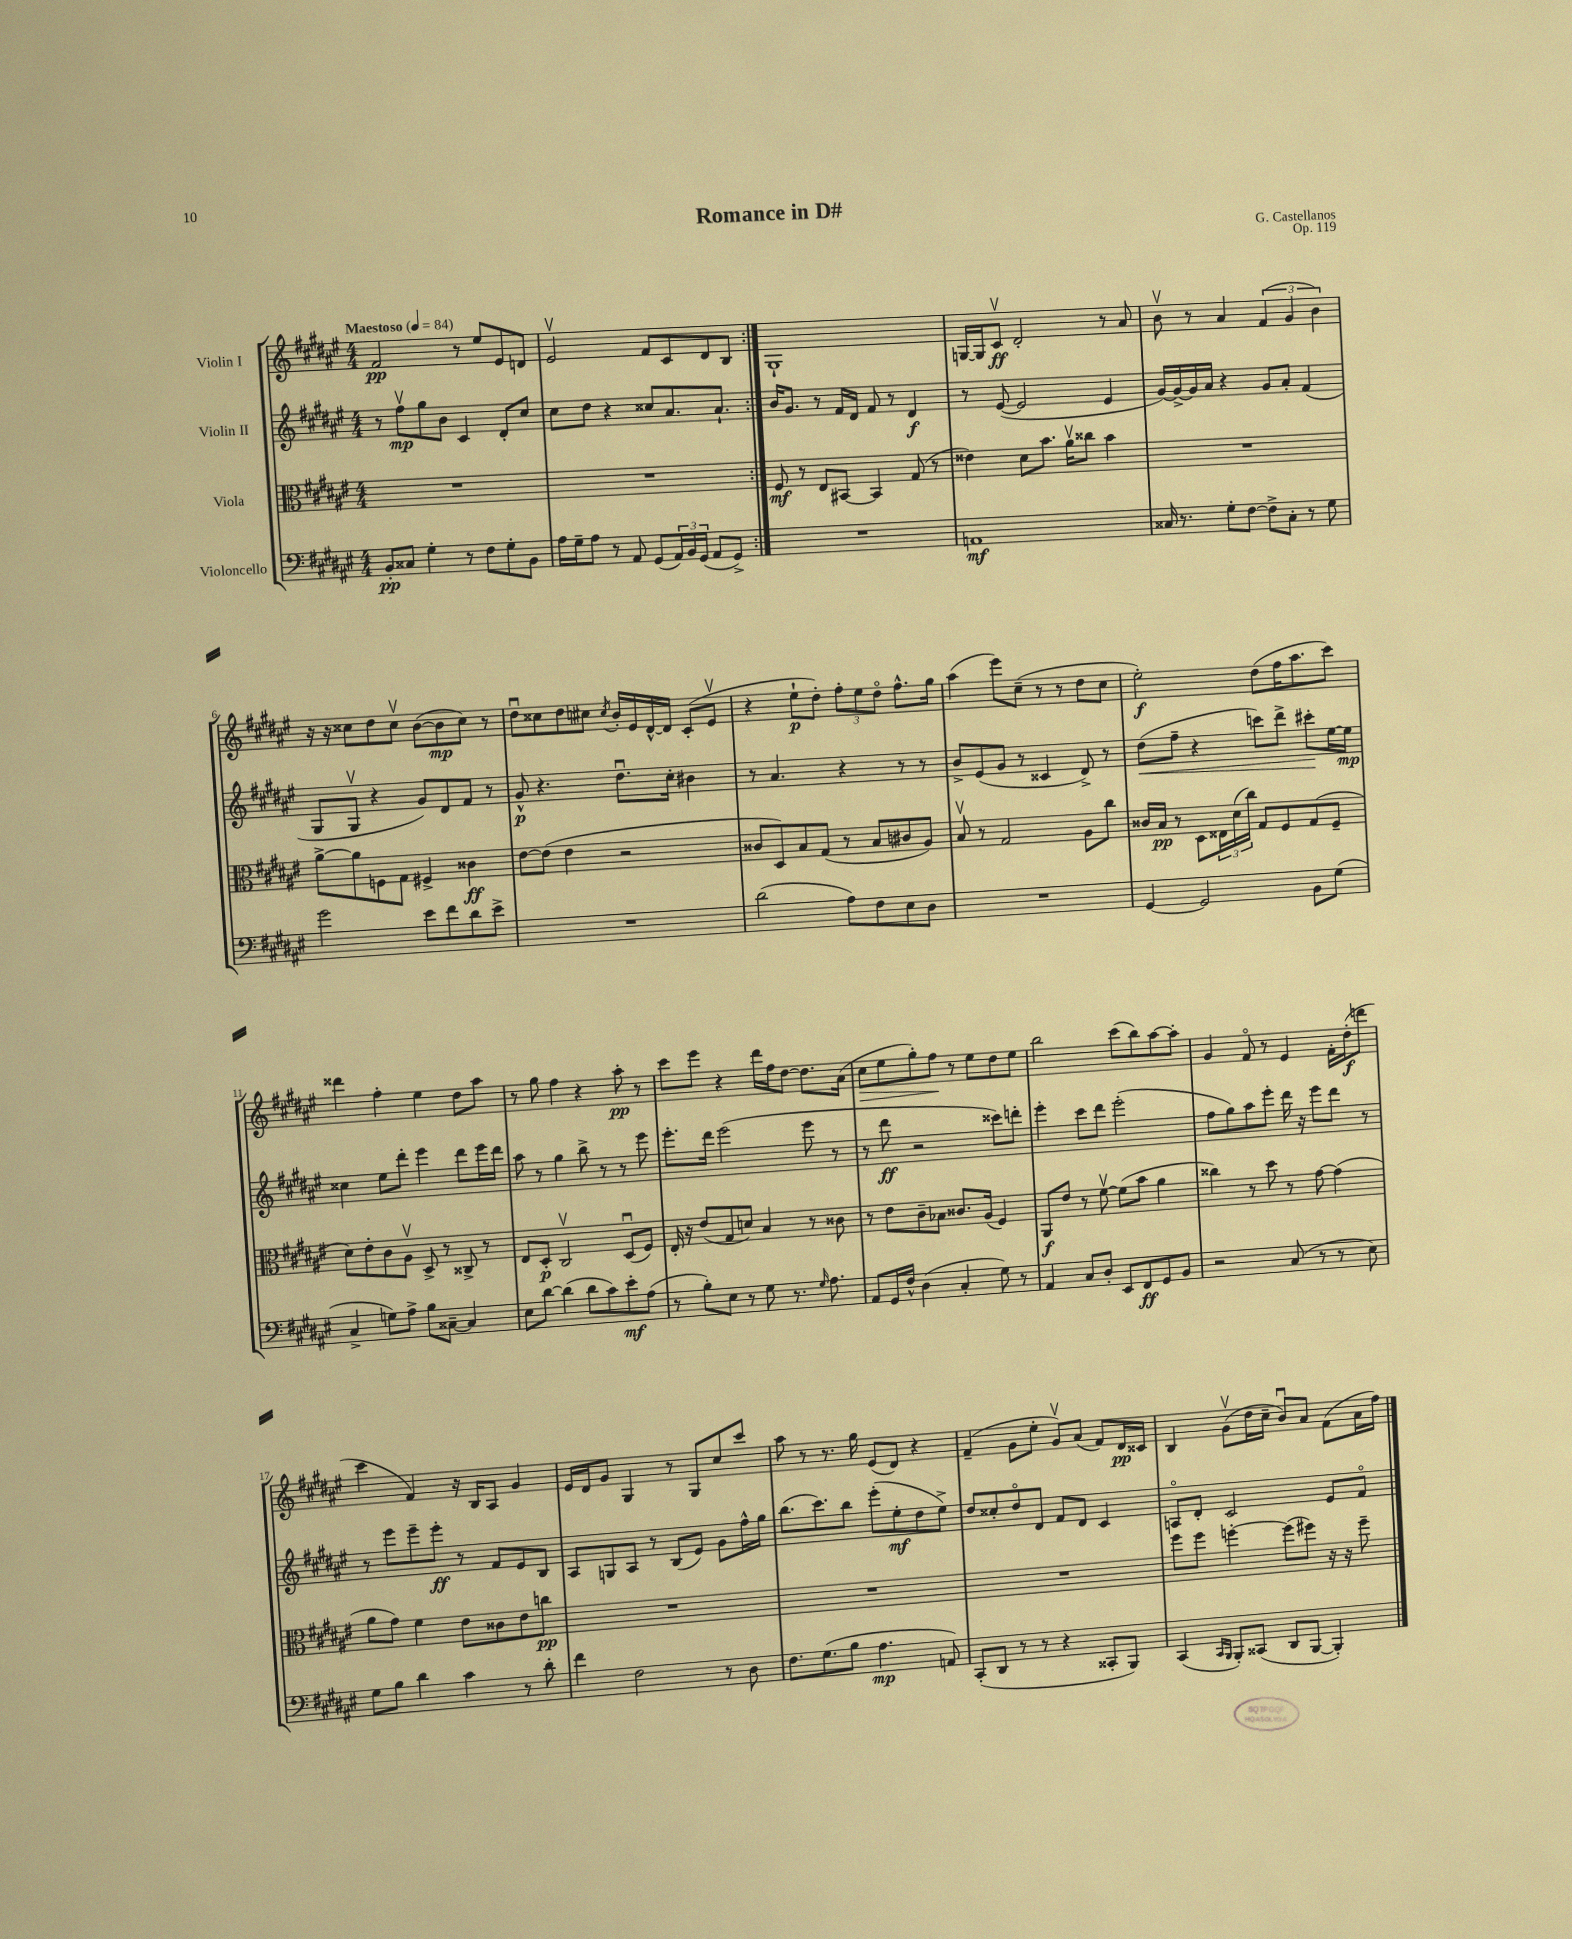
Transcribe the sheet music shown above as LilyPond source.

\header { title = "Romance in D#" composer = "G. Castellanos" opus = "Op. 119" }
<<
\new StaffGroup <<
\new Staff = "s0" \with { instrumentName = "Violin I" } {
    \clef treble \key fis \major \numericTimeSignature \time 4/4 \tempo "Maestoso" 4 = 84
    \repeat volta 2 { fis'2\pp r8 eis''8 eis'8 d'8 |
    eis'2\upbow fis'8 cis'8 dis'8 b8 | }
    gis1-! |
    g16~ g16 cis'8\upbow\ff dis'2-. r8 ais'8 |
    b'8\upbow r8 ais'4 \tuplet 3/2 { fis'4( gis'4 b'4) } |
    r16 r16 cisis''8 dis''8 cisis''8\upbow b'8~( b'8\mp cisis''8) r8 |
    dis''8\downbow cisis''8 dis''8 cis''8 \acciaccatura { cis''8 } b'16-. eis'16 dis'16~-^ dis'16 cis'8-.( eis'8\upbow |
    r4 eis''8-!\p dis''8-.) \tuplet 3/2 { fis''8-. eis''8 dis''8\flageolet } fis''8.-^ gis''16 |
    ais''4( eis'''8) cis''8--( r8 r8 dis''8 cis''8 |
    eis''2-.\f) dis''8( fis''16 ais''8. cis'''8) |
    disis'''4 fis''4-. eis''4 dis''8 ais''8 |
    r8 gis''8 fis''4 r4 ais''8-.\pp r8 |
    cis'''8 eis'''8 r4 dis'''16 fis''16 dis''8~ dis''8. ais'16( |
    cis''8\> eis''8 gis''8-.) fis''8\! r8 eis''8 dis''8 eis''8 |
    b''2 cis'''8( b''8) ais''8~ ais''8-. |
    gis'4 fis'8\flageolet r8 eis'4 fis'16-. dis''16-.\f( d'''8 |
    cis'''4 fis'4) r16 b16 ais8 gis'4 |
    eis'16 dis'16 gis'8 gis4 r8 gis8 cis''8 cis'''8 |
    ais''8 r8 r8. gis''16 eis'8( dis'8) r4 |
    fis'4--( gis'8 eis''8-. gis'8\upbow) ais'8( fis'8) dis'16\pp cisis'16 |
    b4 gis'8\upbow( dis''16 cis''16-- b'8\downbow) ais'8 fis'8( ais'16 fis''16) \bar "|." |
}
\new Staff = "s1" \with { instrumentName = "Violin II" } {
    \clef treble \key fis \major \numericTimeSignature \time 4/4
    \repeat volta 2 { r8 fis''8\upbow\mp gis''8 b'8 cis'4 dis'8-. cis''8 |
    cis''8 dis''8 r4 cisis''8 ais'8. ais'8.-! | }
    b'16 gis'8. r8 fis'16 dis'16 fis'8 r8 dis'4\f |
    r8 eis'8~( eis'2 eis'4 |
    gis'16~) gis'16~-> gis'16 ais'16 r4 gis'8 ais'8-. fis'4( |
    gis8 gis8\upbow r4 gis'8) dis'8 fis'8 r8 |
    gis'8-^\p r4. dis''8.\downbow cis''16-. bis'4 |
    r8 ais'4. r4 r8 r8 |
    b'8-> eis'8( gis'8 r8 cisis'4 dis'8->) r8 |
    dis''8\<( fis''8-- r4 c'''8) dis'''8-> cis'''8-.\! eis''16~ eis''16\mp |
    cisis''4 eis''8 dis'''8-. eis'''4 dis'''8 eis'''16 dis'''16 |
    ais''8 r8 gis''4 b''8-> r8 r8 eis'''8 |
    eis'''8.-. dis'''16 eis'''2( eis'''8 r8 |
    r8 dis'''8\ff r2 cisis'''8) d'''8-. |
    eis'''4-. cis'''8 dis'''8 eis'''2-.( |
    fis''8 gis''8) ais''8 eis'''8-. dis'''16 r16 eis'''8 dis'''8 r8 |
    r8 eis'''8 eis'''8-- eis'''8-.\ff r8 fis'8 eis'8 b8 |
    ais8 g8 ais8 r8 b8( eis'8) gis'8 fis''16-^ gis''16 |
    b''8.( cis'''8.) b''8 eis'''8-.( eis''8-.\mf dis''8 eis''8->) |
    dis''8 cisis''8-. dis''8\flageolet dis'8 fis'8 dis'8 cis'4 |
    a8\flageolet dis'8-. cis'2 eis'8 fis'8\flageolet \bar "|." |
}
\new Staff = "s2" \with { instrumentName = "Viola" } {
    \clef alto \key fis \major \numericTimeSignature \time 4/4
    \repeat volta 2 { R1 |
    R1 | }
    fis8\mf r8 eis8 bis,8~ bis,4 gis8( r8 |
    eisis'4) dis'8 b'8. ais'16\upbow cisis''8 b'4 |
    R1 |
    ais'8~-> ais'8 f8 gis8 fis4-> cisis'4\ff |
    eis'8~ eis'8( eis'4 r2 |
    cisis'8 dis8) b8 gis8( r8 b8 cis'8 ais8) |
    b8\upbow r8 gis2 ais8 cis''8 |
    cisis'16 b16\pp r8 dis8 \tuplet 3/2 { eisis16 dis'16( cis''16) } gis8 fis8 gis8( fis8-- |
    dis'8) eis'8-. cis'8 ais8\upbow dis8-> r8 cisis8-> r8 |
    eis8 dis8-.\p cis2\upbow dis8\downbow( fis8) |
    eis16-. r16 eis'8( gis8 d'8) b4 r8 cisis'8 |
    r8 eis'8 cis'8-- bes8 cisis'8. ais16( fis4) |
    ais,8\f eis'8 r8 fis'8~\upbow fis'8( b'8 ais'4 |
    cisis''4) r8 dis''8 r8 gis'8~ gis'4( |
    ais'8 gis'8) fis'4 eis'8 cisis'8 eis'8 c''8\pp |
    R1 |
    R1 |
    R1 |
    fis''8 fis''8 f''4~-. f''8( fis''8) r16 r16 fis''8-- \bar "|." |
}
\new Staff = "s3" \with { instrumentName = "Violoncello" } {
    \clef bass \key fis \major \numericTimeSignature \time 4/4
    \repeat volta 2 { b,8-.\pp cisis8 gis4-. r8 fis8 gis8-. b,8 |
    ais16 gis16-- ais8 r8 ais,8 gis,8( \tuplet 3/2 { ais,16) b,16 gis,16( } ais,8 gis,8->) | }
    R1 |
    a,1\mf |
    cisis16 r8. gis8-. fis8~ fis8-> cisis8-. r8 gis8 |
    gis'2 eis'8 fis'8 dis'8 eis'8-> |
    R1 |
    dis'2( ais8) fis8 eis8 dis8 |
    R1 |
    gis,4~ gis,2 b,8 gis8( |
    cis4-> g8) ais8-> b8 cisis8~-- cisis4 |
    eis8 dis'8~ dis'4( dis'8 cis'8) eis'8-.\mf ais8( |
    r8 b8-.) eis8 r8 gis8 r8. \grace { gis16 } ais8. |
    ais,8 gis,16 fis16-^ dis4( cis4-. gis8) r8 |
    ais,4 cis8 dis8-. eis,8 fis,8\ff gis,8 b,8 |
    r2 cis8( r8 r8 eis8) |
    gis8 b8 dis'4 cis'4 r8 dis'8-. |
    fis'4 fis2 r8 dis8 |
    fis8. gis8.( b8 ais4.\mp a,8) |
    cis,8-.( dis,8 r8 r8 r4 cisis,8-. b,,8) |
    cis,4( \grace { cis,16 b,,16 } b,,8-.) cisis,8( dis,8 b,,8~ b,,4-.) \bar "|." |
}
>>
>>
